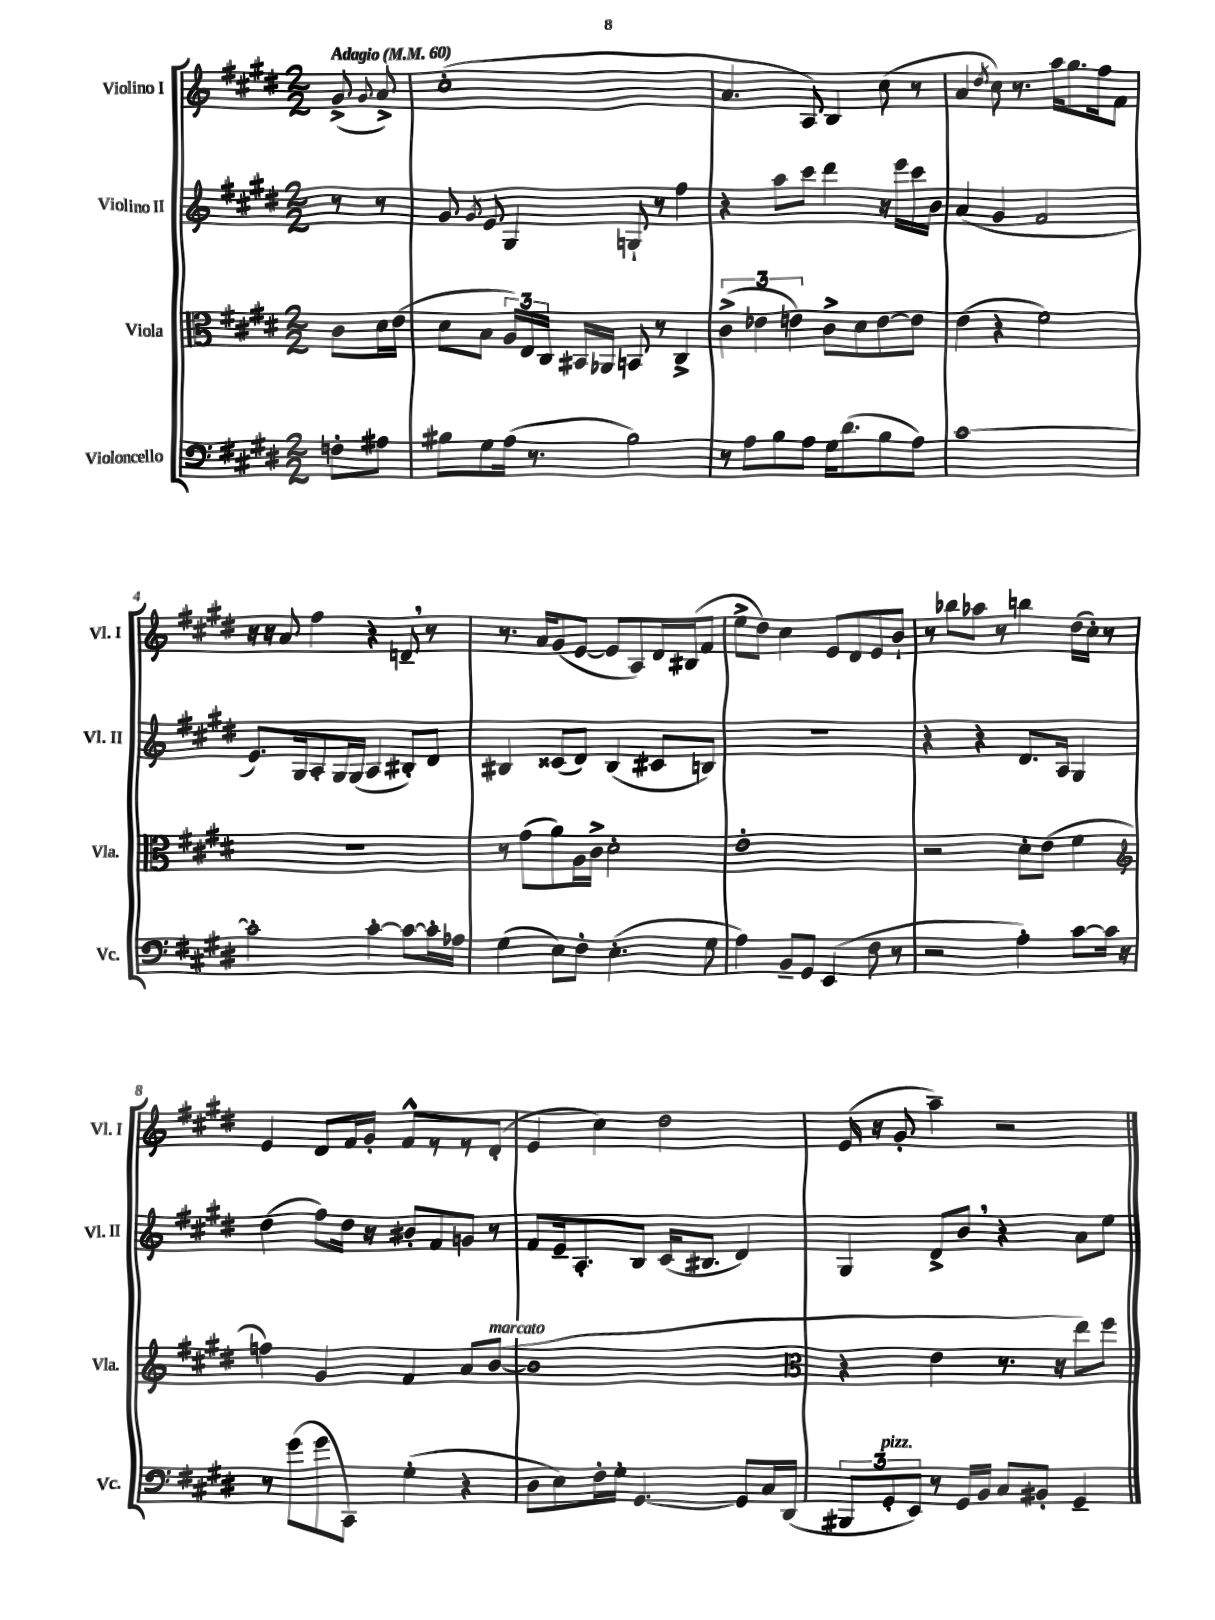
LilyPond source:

<<
\new StaffGroup <<
\new Staff = "s0" \with { instrumentName = "Violino I" shortInstrumentName = "Vl. I" } {
    \clef treble \key e \major \numericTimeSignature \time 2/2 \partial 4 \tempo "Adagio" 4 = 60
    \autoBeamOff gis'8->( \appoggiatura { gis'8 } a'8->) |
    cis''1-.( |
    a'4. a8) b4 cis''8( r8 |
    a'4 \acciaccatura { dis''8 } cis''8) r8. a''16[ gis''8. fis''16 fis'8] |
    r16 r16 a'8 fis''4 r4 d'8-- \breathe r8 |
    r8. a'16[ gis'8( e'8]~ e'8[ a8) dis'16 bis16( fis'8] |
    e''8[-> dis''8]) cis''4 e'8[ dis'8 e'8 b'8]-! |
    r8 bes''8[ aes''8] r8 b''4 dis''16[( cis''16]-.) r8 |
    e'4 dis'8[ fis'16 gis'16]-. fis'8[-^ r8 r8 dis'8]-.( |
    e'4 cis''4) dis''2 |
    e'16( r16 gis'8-. a''4--) r2 \bar "|." |
}
\new Staff = "s1" \with { instrumentName = "Violino II" shortInstrumentName = "Vl. II" } {
    \clef treble \key e \major \numericTimeSignature \time 2/2 \partial 4
    \autoBeamOff r8 r8 |
    gis'8 \acciaccatura { gis'8 } e'8 gis4 g8-! r8 fis''4 |
    r4 a''8[ cis'''8] dis'''4 r16 e'''16[ cis'''16 b'16] |
    a'4( gis'4 fis'2 |
    e'8.[) gis16 a8-. gis16 gis16]( a4 bis8[-.) dis'8] |
    bis4 cisis'8[( dis'8]) bis4( cis'8[ b8]) |
    r1 |
    r4 r4 dis'8.[ a16] gis4 |
    dis''4( fis''8[) dis''16] r16 bis'8[-. fis'8 g'8] r8 |
    fis'8[ e'16-- a8.-. b8] cis'16[( bis8.] dis'4) |
    gis4 dis'8[-> b'8] \breathe r4 a'8[ e''8] \bar "|." |
}
\new Staff = "s2" \with { instrumentName = "Viola" shortInstrumentName = "Vla." } {
    \clef alto \key e \major \numericTimeSignature \time 2/2 \partial 4
    \autoBeamOff cis'8[ dis'16 e'16]( |
    dis'8[ b8] \tuplet 3/2 { a16[) e16 cis16] } bis,16[ aes,16] b,8 r8 cis4-> |
    \tuplet 3/2 { cis'4->( ees'4 e'4) } cis'8[-> dis'8 e'8~ e'8] |
    e'4( r4 fis'2) |
    R1 |
    r8 gis'8[( a'8) a16 cis'16]-> dis'2-. |
    e'1-. |
    r2 dis'8[-. e'8]( fis'4 |
    \clef treble f''4) gis'4 fis'4 a'8[ b'8]~^\markup { \italic "marcato" }( |
    b'1 |
    \clef alto r4 e'4 r8. r16 e''8[) fis''8] \bar "|." |
}
\new Staff = "s3" \with { instrumentName = "Violoncello" shortInstrumentName = "Vc." } {
    \clef bass \key e \major \numericTimeSignature \time 2/2 \partial 4
    \autoBeamOff f8[-. ais8] |
    bis8[ gis8 a16]( r8. bis2) |
    r8 a8[ b8 a8] gis16[ dis'8.( b8 a8]) |
    cis'1~ |
    cis'2-. cis'4~-. cis'8[~ cis'16-. aes16] |
    gis4( e8[) fis8]-. e4.-.( gis8 |
    a4) b,8[-- gis,8] e,4( fis8 r8 |
    r2 a4-.) cis'8[~ cis'16] r16 |
    r8 gis'8[( gis'8 cis,8]) gis4-.( r4 |
    dis8[ e8) fis16-. gis16]-. gis,4.~ gis,8[ cis16 dis,16]( |
    \tuplet 3/2 { bis,,8[ gis,8-.^\markup { \italic "pizz." } e,8]) } r8 gis,16[ b,16] cis8[ bis,8]-. gis,4-- \bar "|." |
}
>>
>>
